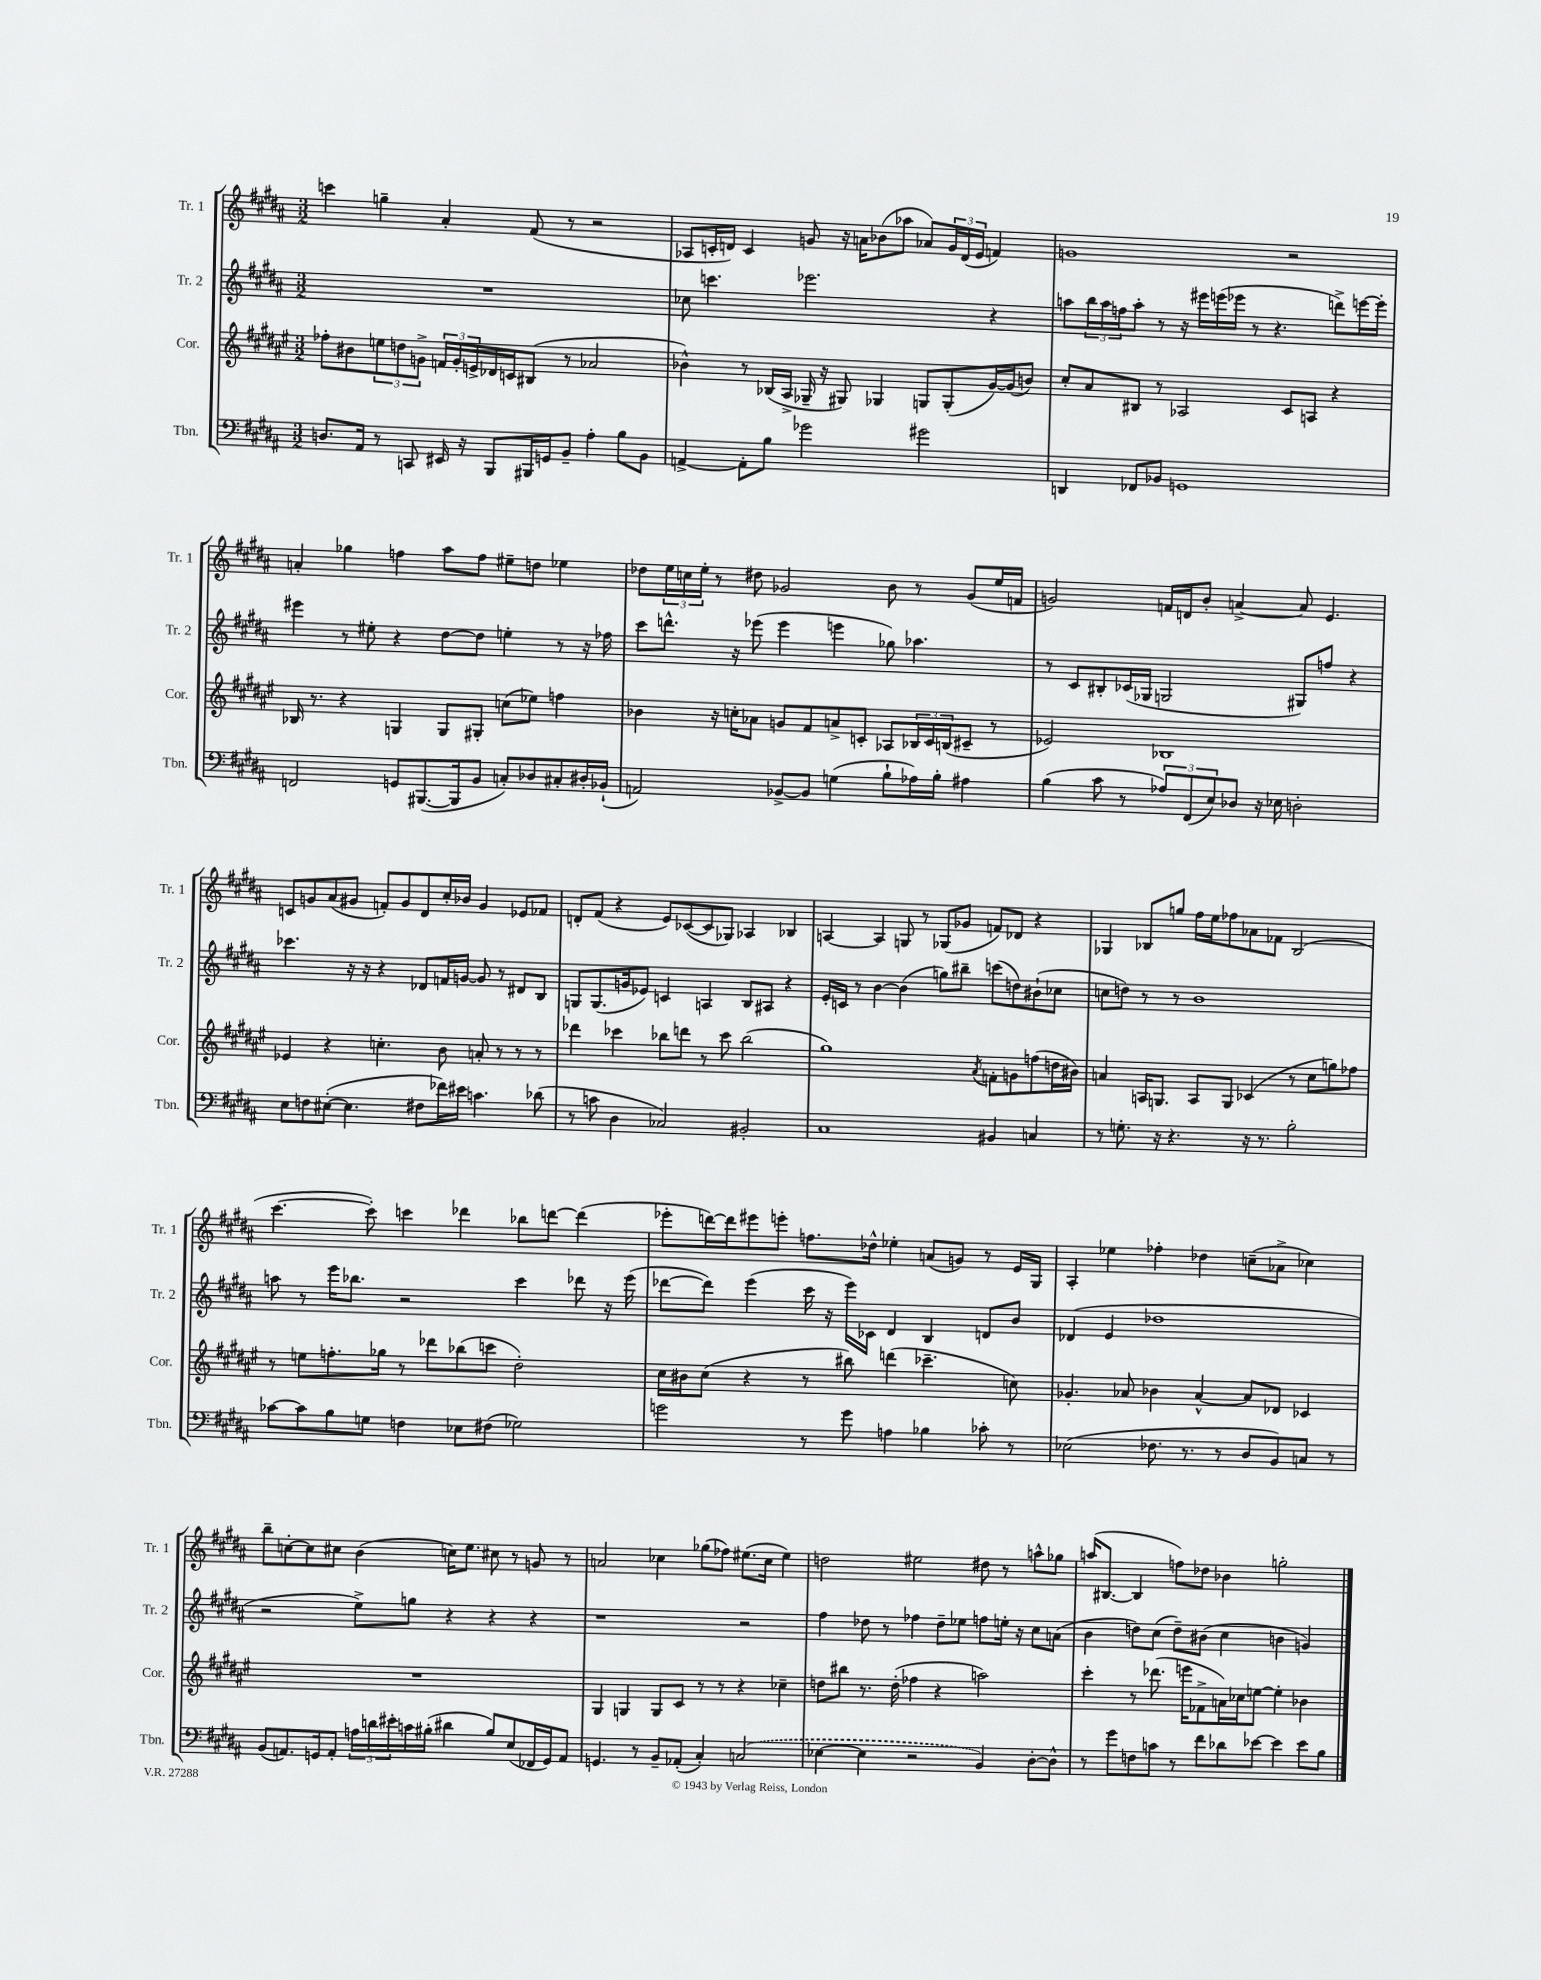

**kern	**kern	**kern	**kern
*staff4	*staff3	*staff2	*staff1
*clefF4	*clefG2	*clefG2	*clefG2
*k[f#c#g#d#a#]	*k[f#c#g#d#a#e#]	*k[f#c#g#d#a#]	*k[f#c#g#d#a#]
*M3/2	*M3/2	*M3/2	*M3/2
8.D/L	8ff-'\L	1.r	4ccc\
.	8b#\	.	.
16AA#/Jk	.	.	.
8r	12ee\	.	4gg~\
.	12dd\	.	.
8CC/	.	.	.
.	12g^\J	.	.
16EE#/	24f/LL	.	4a#'/
.	24g'/	.	.
16r	.	.	.
.	24e^/	.	.
8BBB/L	16d-/	.	.
.	16c/J	.	.
16BBB#/L	(8B#/J	.	(8f#/
16GG/J	.	.	.
8BB~/J	8r	.	8r
4A#'\	2a-/	.	2r
8B\L	.	.	.
8BB\J	.	.	.
=	=	=	=
[4AA^/	4b-^^\)	8cc-\	8A-/L
.	.	4.ccc\	16c'/L
.	.	.	16d/JJ)
8AA'\]L	8r	.	4c/
8B\J	(16B-/LL	.	.
.	16A#^/JJ	.	.
2g-\	16G-~/	2.eee-\	8g/
.	16r	.	.
.	8G#/)	.	16r
.	.	.	16a\LK
.	4G-/	.	(8b-\
.	.	.	8aa-\J
2g#\	8G/L	.	8a-/L)
.	(8G'/	.	24g/L
.	.	.	(24d/
.	.	.	24e/JJ
.	[16g#/L)	4r	4f/)
.	(16g#/]J	.	.
.	8b/J)	.	.
=	=	=	=
4DD/	8cc#'/L	8aa\L	1g
.	8a#/	24bb\L	.
.	.	24aa\	.
.	.	24ff\J	.
8FF-/L	8B#/J	8aa'\J	.
8BB-/J	8r	8r	.
1GG	2A-/	16r	.
.	.	16eee#\LL	.
.	.	(16eee\	.
.	.	16eee-\JJ	.
.	.	8r	.
.	.	4.r	.
.	8c#/L	.	2r
.	8A/J	.	.
.	4r	8ddd^\L)	.
.	.	[16eee\L	.
.	.	16eee'\]JJ	.
=	=	=	=
2FF/	16B-/	4eee#\	4a'/
.	8.r	.	.
.	4r	8r	4gg-\
.	.	8ee#'\	.
8GG/L	4G/	4r	4ff\
([8.BBB#/	.	.	.
.	8G/L	[8dd#\L	8aa#\L
16BBB#/]k	.	.	.
8BB/J	8G#'/J	8dd#\]J	8ff\J
8C'/L)	(8cc\L	4ee'\	8ee#~\L
8D-/	8ee-\J)	.	8dd\J
8C#'/	4ff\	8r	4ee-\
16D#'/L	.	16r	.
(16BB-`/JJ	.	16ff-\	.
=	=	=	=
2AA/)	4b-\	8ccc#\L	8dd-\L
.	.	8.ddd^^\J	24ee\L
.	.	.	24cc\
.	.	.	24ee'\JJ
.	16r	.	8r
.	16cc'\LK	16r	.
.	8a-\J	(8eee-\	8dd#\
[8BB-^/L	8g/L	4eee-\	2g-/
8BB-/]J	8f#/	.	.
(4G\	8a^/	4eee\	.
.	8c'/J	.	.
8B`\L	8A-/L	8gg-\)	8b\
16A-\L)	24B-/L	4.aa-\	8r
.	24c/	.	.
16B'\JJ	.	.	.
.	(24B/J	.	.
4A#\	8c#~/J	.	(8g-/L
.	8r	.	16ee/L
.	.	.	16f/JJ
=	=	=	=
(4B\	2e-/)	8r	2g/)
.	.	8c#/L	.
8c#\	.	8B#'/	.
8r	.	(16c-/L	.
.	.	16G-/JJ	.
12A-/L)	1B-	2G/	16f/LL
.	.	.	16d/J
(12FF#/	.	.	.
.	.	.	8b'/J
12E/)	.	.	.
8D-/J	.	.	[4a^/
16r	.	.	.
16E-\	.	.	.
2D'\	.	8G#/L)	8a/]
.	.	8ff/J	4.e/
.	.	4r	.
=	=	=	=
8E\L	4e-/	4.ccc-\	8c/L
8F\	.	.	8g/
([8E#'\J	4r	.	(8a#/
4.E#\]	.	16r	8g#/J
.	.	16r	.
.	4.cc'\	4r	8f'/L)
.	.	.	8g#/
8F#\L	.	8d-/L	8d#/
16f-\L)	8b\	16f/L	16cc#'/L
16e#\JJ	.	[16g/JJ	16b-/JJ
4.c\	8a'/	8g/]	4g#/
.	8r	8r	.
.	8r	8d#/L	8e-/L
(8d-\	8r	8B/J	8f-/J
=	=	=	=
8r	4ddd-\	8G/L	8d'/L
8c\	.	(8.G/	(8f#/J
4D#\	4ccc-\	.	4r
.	.	16g/k	.
.	.	8e-/J)	.
2C-/)	8bb-\L	4c/	8e/L)
.	8ddd\J	.	([8c-/
.	8r	4A/	8c-/]
.	8ccc-\	.	8G-/J)
2BB#'/	(2bb-\	8B/L	4A-/
.	.	8A#/J	.
.	.	4r	4B-/
=	=	=	=
1C#	1gg#)	16e'/LL	[4A/
.	.	16c/JJ	.
.	.	8r	.
.	.	[4b\	4A/]
.	.	(4b\]	8G/
.	.	.	8r
.	.	8gg\L)	(8G-/L
.	.	8bb#~\J	8g-/J
.	8qa#/	.	.
4BB#/	8f'\L	(8ccc\L	8f/L)
.	8g\	8dd\)	8d-/J
4C/	(8ff\	(8b#`\	4r
.	16dd\L	8cc-\J	.
.	16b#\JJ)	.	.
=	=	=	=
8r	4a/	8cc\L	4G-/
8.G'\	.	8dd\J)	.
.	16A/LK	8r	8B-/L
16r	8.G/J	.	.
4.r	.	8r	8gg/J
.	8A/L	1b	16ff#\LL
.	.	.	16ee\J
.	8G/J	.	8ff-\
16r	(4c-/	.	8a-\
8.r	.	.	.
.	.	.	8f-\J
2B'\	8r	.	(2B-/
.	8cc#\L	.	.
.	8gg\)	.	.
.	8ff-\J	.	.
=	=	=	=
[8c-\L	8r	8aa\	[4.ccc#\
8c-\]	8ee\L	8r	.
8B\	8.ff'\	16eee\LK	.
.	.	8.bb-\J	.
8G\J	.	.	8ccc#'\])
.	16gg-\Jk	.	.
4F\	8r	2r	4ccc\
.	8ddd-\L	.	.
8E-\L	(8bb-\	.	4ddd-\
(8F#\J	8ccc\J	.	.
2G-\)	2dd#'\)	4ccc#\	8bb-\L
.	.	.	[8ddd\J
.	.	8ddd-\	(4ddd\]
.	.	16r	.
.	.	(16eee\	.
=	=	=	=
2g\	16cc#\LL	[8ddd-\L	8eee-'\L
.	16b#\J	.	.
.	(8cc#\J	8ddd-\]J)	[16ddd\L)
.	.	.	16ddd\]J
.	4r	(4eee\	8eee#\
.	.	.	8eee'\J
8r	8r	16ccc#\	8.ff\L
.	.	16r	.
8g\	8bb#\)	16eee\LL)	.
.	.	16c-\JJ	16dd-^^\Jk
4A\	(4ddd\	4d#/	4ee-'\
4B-\	4.ccc-~\	4B/	(8a/L
.	.	.	8g/J)
8c-'\	.	8d/L	8r
8r	8cc\)	8b/J	16e/LL
.	.	.	16G#/JJ
=	=	=	=
(2E-\	4.g-'/	(4d-/	4A#'/
.	.	4e/	4ee-\
.	8a-/	.	.
8.F-\	4b-\	1dd-	4ff-'\
8.r	.	.	.
.	[4a-^^/	.	4dd-\
8r	.	.	.
8D#/L	8a-/]L	.	(8cc~\L
8BB/)	8d-/J	.	8a-^\J
8C/J	4c-/	.	4cc-\)
8r	.	.	.
=	=	=	=
(8BB/L	1.r	2r	8bb~\L
8.AA/)	.	.	[8cc'\
.	.	.	8cc\]
16GG/k	.	.	.
8AA'/J	.	.	8cc#\J
24A\LL	.	8ee^\L)	(4b\
24d\	.	.	.
24e#'\	.	.	.
16c\	.	8gg\J	.
(16B#'\JJ	.	.	.
4d#\	.	4r	16cc\LK)
.	.	.	8.ee\J
8B#/L)	.	4r	8cc#\
(8E/	.	.	8r
16FF-/L	.	4r	8g/
16GG/J)	.	.	.
8AA/J	.	.	8r
=	=	=	=
4.GG/	4G#/	1r	2a/
.	4G/	.	.
8r	.	.	.
8BB~/L	8G/L	.	4cc-\
(8AA-'/J	8c#/J	.	.
4C#'/)	8r	.	(8gg-\L
.	8r	.	8ff-\J)
(2C/	4r	2r	(8.ee#\L
.	.	.	16cc-\Jk
.	4cc-~\	.	4ee#\)
=	=	=	=
[4E-\	8dd\L	4ff#\	2dd\
.	8bb#\J	.	.
4E-\]	8.r	8dd-\	.
.	.	8r	.
.	(16dd'\	.	.
2r	4ff-\	4ff-\	2ee#\
.	4r	8dd-~\L	.
.	.	8ee-\J	.
4BB/)	2aa\)	8ff\L	8dd#\
.	.	16ee'\Jk	8r
.	.	16r	.
[8D#'\L	.	8cc#\L	8aa^^\L
8D#^^\]J	.	(8a\J	8gg-\J
=	=	=	=
8r	4ccc#'\	4b\	(16aa/LK
.	.	.	[8.B#/J
8g#\L	.	.	.
8F\	8r	8dd\L)	4B#/]
8c\J	(8.ddd-\	(8cc#\J	.
8r	.	8dd~\L)	8ff\L)
.	16eee\LK	.	.
8f#\L	8f-^\	(8b#\J	8dd-\J
8d-\	16a\L)	4cc#\	4b-\
.	16cc-\J	.	.
[8e-\J	[8ee\J	.	.
4e-\]	4ee'\]	4b\	2gg'\
8e-\L	4b-\	4g/)	.
8B\J	.	.	.
==	==	==	==
*-	*-	*-	*-
